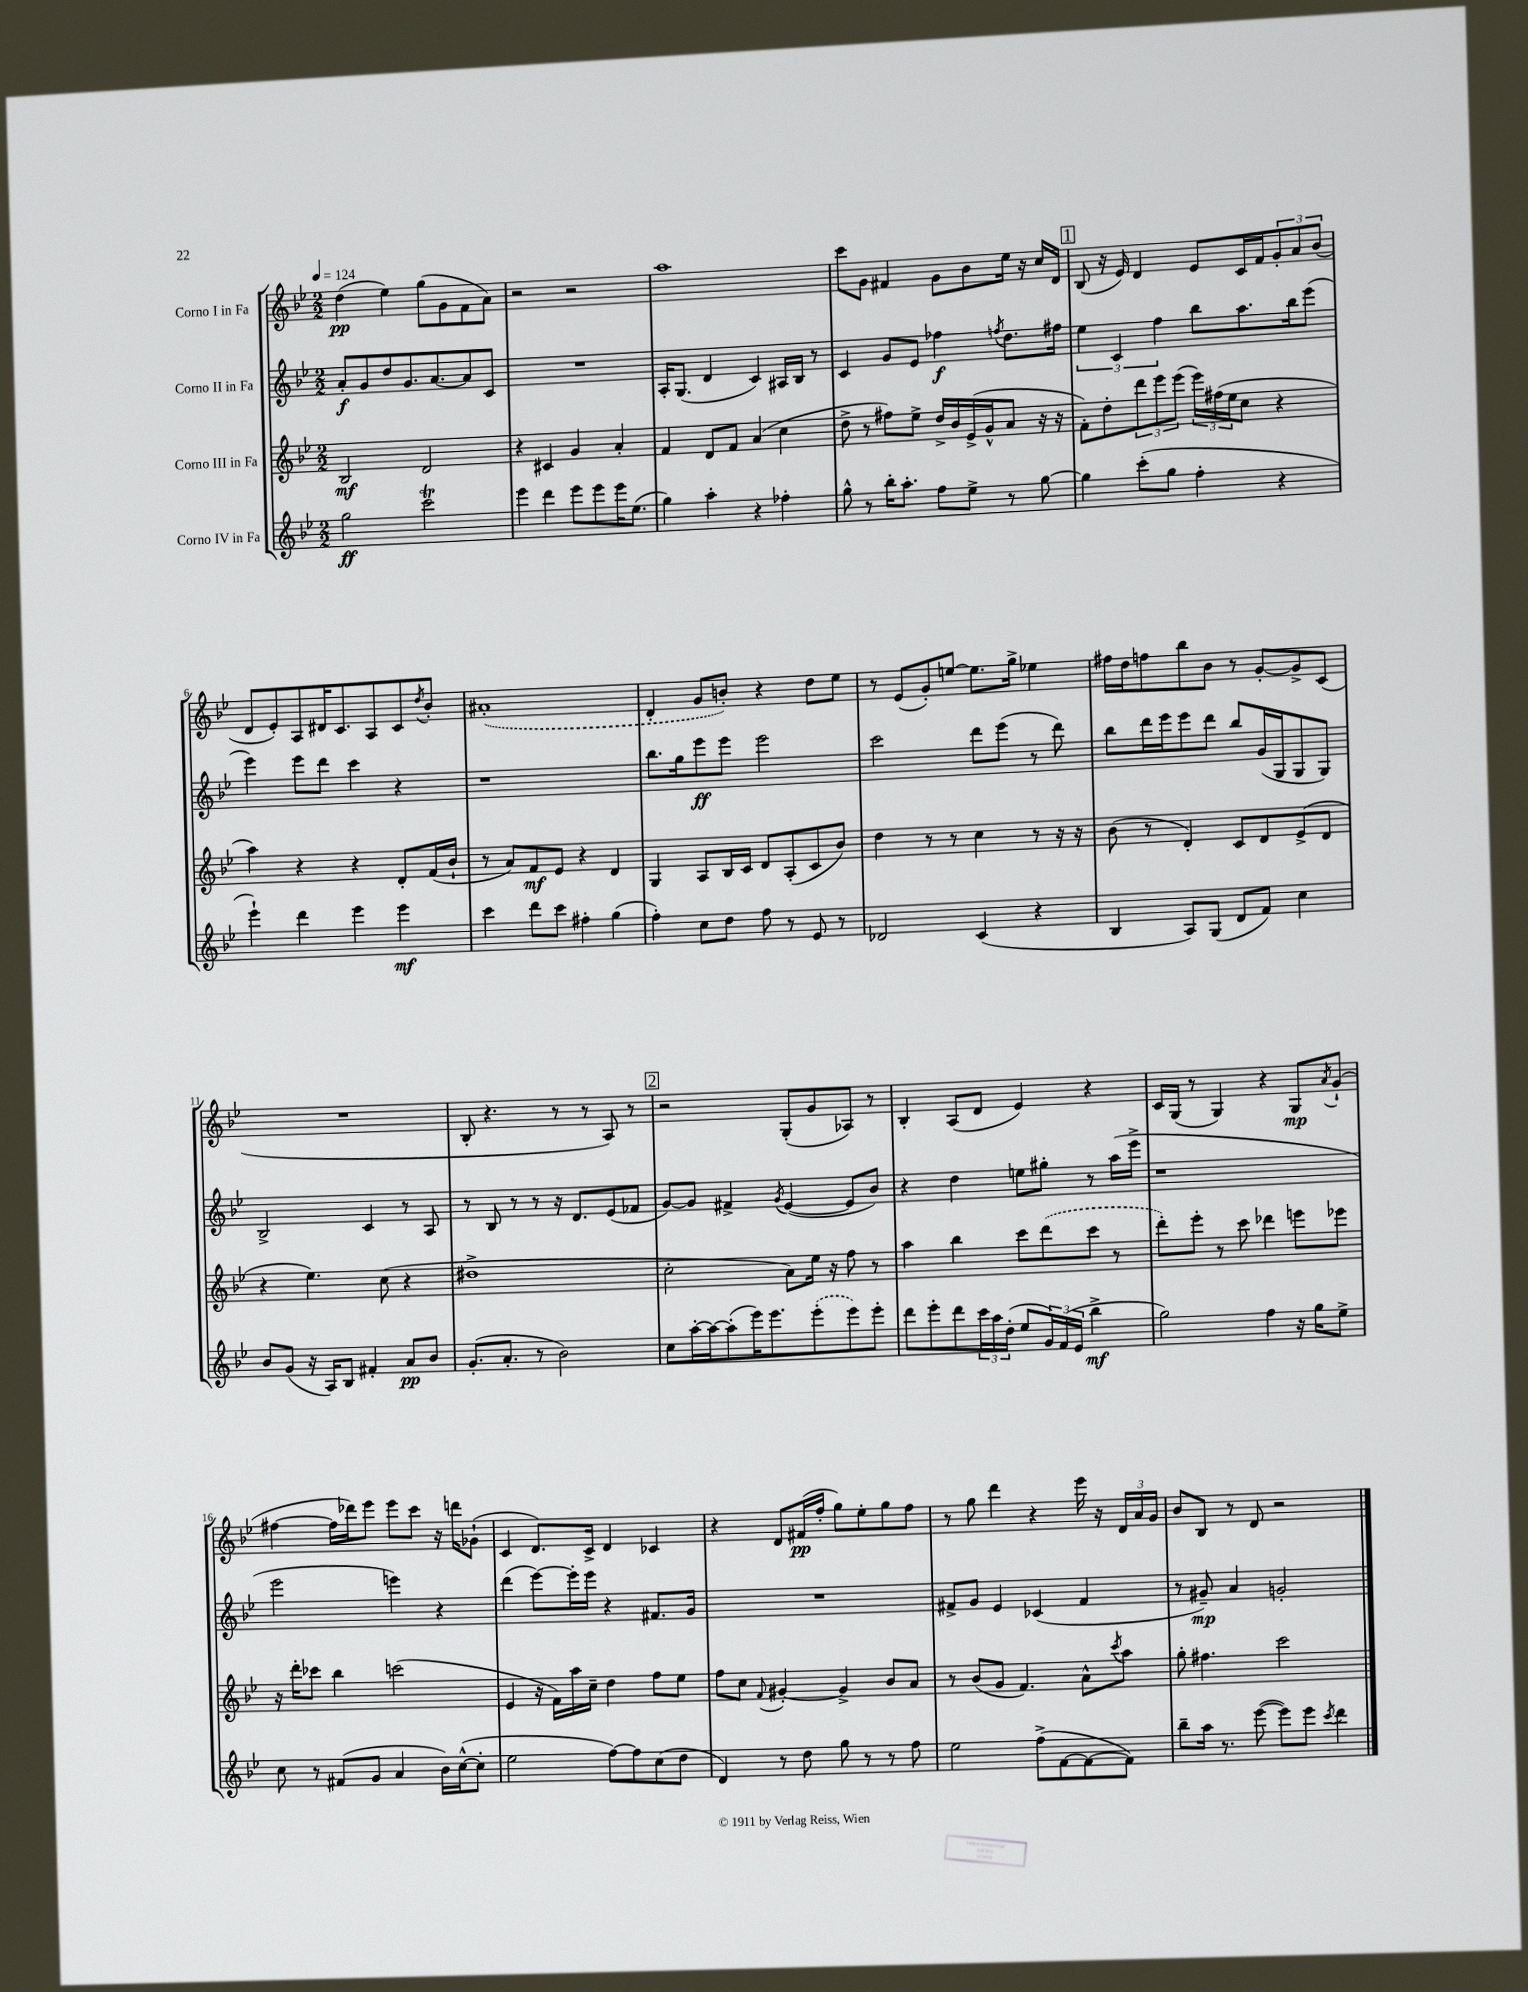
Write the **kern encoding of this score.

**kern	**kern	**kern	**kern
*staff4	*staff3	*staff2	*staff1
*clefG2	*clefG2	*clefG2	*clefG2
*k[b-e-]	*k[b-e-]	*k[b-e-]	*k[b-e-]
*M2/2	*M2/2	*M2/2	*M2/2
*MM124	*MM124	*MM124	*MM124
2gg\	2B-/	8a'/L	(4dd\
.	.	8g/	.
.	.	8dd/	4ee-\)
.	.	8.g/	.
2ccc\	2d/	.	(8gg\L
.	.	[8.a/	.
.	.	.	8g\
.	.	8a/]	8f\
.	.	8c/J	8a\J)
=	=	=	=
4eee-\	4r	1r	2r
4ddd\	4c#/	.	.
8eee-\L	4g/	.	2r
8eee-\	.	.	.
16eee-\K	4a'/	.	.
(8.ee-\J	.	.	.
=	=	=	=
4gg\)	4f/	16A'/LK	1aa
.	.	(8.G/J	.
4aa'\	8d/L	4d/	.
.	8f/J	.	.
4r	(4a/	4c/)	.
4ff-'\	4cc\	16A#/LL	.
.	.	16B-/JJ	.
.	.	8r	.
=	=	=	=
8gg^^\	8dd^\	4c/	8ccc\L
8r	8r	.	8g\J
16bb-'\LK	8ff#\L)	8g/L	4f#/
8.aa'\J	.	.	.
.	8ee-^\J	8e-/J	.
8ff\L	16dd^/LL	4ff-\	8g\L
.	16b-/	.	.
8ee-^\J	(16e-^/	.	8b-\
.	16g^^/J	.	.
.	.	8qff/	.
8r	8a/J	8.dd\L	16ee-\Jk
.	.	.	16r
[8gg\	16r	.	16cc/LL
.	16r	16ff#\Jk	16d/JJ
=	=	=	=
4gg\]	8f'\L)	6ee-\	(8B-/
.	8dd'\	.	16r
.	.	6c/	.
.	.	.	16e-/)
(8ccc'\L	12ddd\	.	4d/
.	12eee-\	6ff\	.
8gg\J	.	.	.
.	(12eee-\J	.	.
4ff'\	24eee-\LL)	8bb-\L	8e-/L
.	(24ff#\	.	.
.	24ee-\J	.	.
.	8cc\J	8.aa\	16c/L
.	.	.	16f/J
4r	4r	.	12g'/
.	.	16bb-\k	.
.	.	.	12a/
.	.	(8eee-\J	.
.	.	.	(12b-/J
=	=	=	=
4eee-`\)	4aa\)	4eee-\)	8d/L
.	.	.	8e-'/)
4ddd\	4r	8eee-\L	8A/
.	.	8ddd\J	16d#/K
.	.	.	8.c/
4eee-\	4r	4ccc\	.
.	.	.	8A/
4eee-\	8d'/L	4r	8c/
.	.	.	8qdd/
.	(16f/L	.	8b-'/J
.	16b-`/JJ	.	.
=	=	=	=
4ccc\	8r	1r	(1a#'
.	8a/L)	.	.
8ddd\L	8f/	.	.
8ccc\J	8e-/J	.	.
4ff#'\	4r	.	.
(4gg\	4d/	.	.
=	=	=	=
4ff'\)	4G/	8.bb-\L	4d'/
.	.	16gg\k	.
8cc\L	8A/L	8eee-\	8g/L
8dd\J	16B-/L	8eee-\J	8b'/J)
.	16c/JJ	.	.
8ff\	8d/L	2eee-\	4r
8r	(8A'/	.	.
8e-/	8c/	.	8dd\L
8r	8b-/J)	.	8ee-\J
=	=	=	=
2d-/	4dd\	2ccc\	8r
.	.	.	(8e-/L
.	8r	.	8g'/)
.	8r	.	[8ee/J
(4c/	4cc\	8ddd\L	8.ee\]L
.	.	(8eee-\J	.
.	.	.	16gg^\Jk
4r	8r	8r	4ee-\
.	16r	8ddd\)	.
.	16r	.	.
=	=	=	=
4B-/	(8b-\	8bb-\L	16ff#\LL
.	.	.	16dd\J
.	8r	16ddd\L	8ff\
.	.	16eee-\J	.
8A/L)	4d'/)	8eee-\	8bb-\
(8G/J	.	8ddd\J	8b-\J
8d/L	8c/L	8bb-/L	8r
8f/J)	8d/	(16g/L	[8g'/L
.	.	16G/J	.
4cc\	(8e-^/	8G/	8g^/]
.	8d/J	8G/J)	(8c/J
=	=	=	=
8b-/L	4r	2B-^/	1r
(8g/J	.	.	.
16r	4.ee-\)	.	.
16A/LK)	.	.	.
8B-/J	.	.	.
4f#'/	.	4c/	.
.	(8cc\	.	.
8a/L	4r	8r	.
8b-/J	.	8A/	.
=	=	=	=
(8.g'/L	1dd#^	8r	8B-'/
.	.	8B-/	4.r
8.a'/J	.	.	.
.	.	8r	.
8r	.	8r	.
2b-\)	.	16r	8r
.	.	8.d/L	.
.	.	.	8r
.	.	(8e-/	8A/)
.	.	8f-/J	8r
=	=	=	=
8cc\L	2cc'\	[8g/L)	2r
[16aa'\L	.	8g/]J	.
16aa\_J	.	.	.
(8aa'\]	.	4f#^/	.
16eee-\K)	.	.	.
8.eee-\	.	.	.
.	.	8qg/	.
.	8a\L)	([4e-/	(8G'/L
(8eee-'\	16ee-\Jk	.	8g/
.	16r	.	.
8eee-\)	8ff\	8e-/]L	8A-/J)
8eee-'\J	8r	8b-/J)	8r
=	=	=	=
8ddd\L	4aa\	4r	4B-'/
8eee-'\	.	.	.
8ddd\	4bb-\	4dd\	(8A/L
24ccc\L	.	.	8d/J
24aa\	.	.	.
(24dd'\JJ	.	.	.
8ee-/L	8ccc\L	8ee\L	4e-/)
24g/L)	(8ddd\	8gg#'\J	.
(24f/	.	.	.
24e-/JJ	.	.	.
4bb-^\	8ccc\J	8r	4r
.	8r	(16aa\LL	.
.	.	16eee-^\JJ	.
=	=	=	=
2gg\)	8ddd'\L)	1r	16c/LL
.	.	.	(16G/JJ
.	8eee-'\J	.	8r
.	8r	.	4G/)
.	8ccc\	.	.
4ff\	4ddd-\	.	4r
16r	8eee\L	.	8G/L
16gg\LK	.	.	.
.	.	.	8qa/
8ee-^\J	8eee-\J	.	(8g`/J
=	=	=	=
8cc\	16r	2eee-\	[4ff#\
.	16ddd'\LK	.	.
8r	8ccc-\J	.	.
(8f#/L	4bb-\	.	16ff#\]LL
.	.	.	16ddd-\J)
8g/J	.	.	8eee-\J
4a/	(2ccc\	4eee\)	8eee-\L
.	.	.	8ccc\J
16b-\LL)	.	4r	16r
([16cc^^\J	.	.	16ddd\LK
8cc'\]J	.	.	(8g-`\J
=	=	=	=
2ee-\	4e-/	(4ddd\	4c/
.	16r	[8eee-\L)	8.d/L)
.	16f\LL)	.	.
.	16aa\	16eee-'\]L	.
.	16cc~\JJ	16eee-\JJ	16c^/Jk
[8ff\L)	4dd\	4r	4d/
8ff\]	.	.	.
(8cc\	8ff\L	8.f#/L	4c-/
8dd\J	8ee-\J	.	.
.	.	16g/Jk	.
=	=	=	=
4d/)	8ff\L	1r	4r
.	8cc\J	.	.
.	8qqf/	.	.
8r	[4g#'/	.	8d/L
8dd\	.	.	(16f#/L
.	.	.	16ff'/JJ
8gg\	4g#^/]	.	8gg\L)
8r	.	.	8ee-'\
8r	8b-/L	.	8gg\
8ff\	8a/J	.	8ff\J
=	=	=	=
2ee-\	8r	8f#^/L	8r
.	(8b-/L	8g/J	8gg\
.	8g/J	4e-/	4ddd\
.	4.f/)	.	.
(8ff^\L	.	(4c-/	4r
[8f\	.	.	.
8f\_	8a^^\L	4f#/	16eee-\
.	.	.	16r
.	8qccc/	.	.
8f\]J)	8aa\J	.	24d/LL
.	.	.	24a/
.	.	.	24g/JJ
=	=	=	=
8bb-~\L	8gg'\	8r	8b-/L
16aa\Jk	4.ff#\	8g#~/)	8B-/J
8.r	.	.	.
.	.	4a/	8r
([8eee-\	.	.	8d/
8eee-\]L)	2ccc\	2g'/	2r
8eee-\J	.	.	.
8qccc/	.	.	.
4ddd\	.	.	.
==	==	==	==
*-	*-	*-	*-
